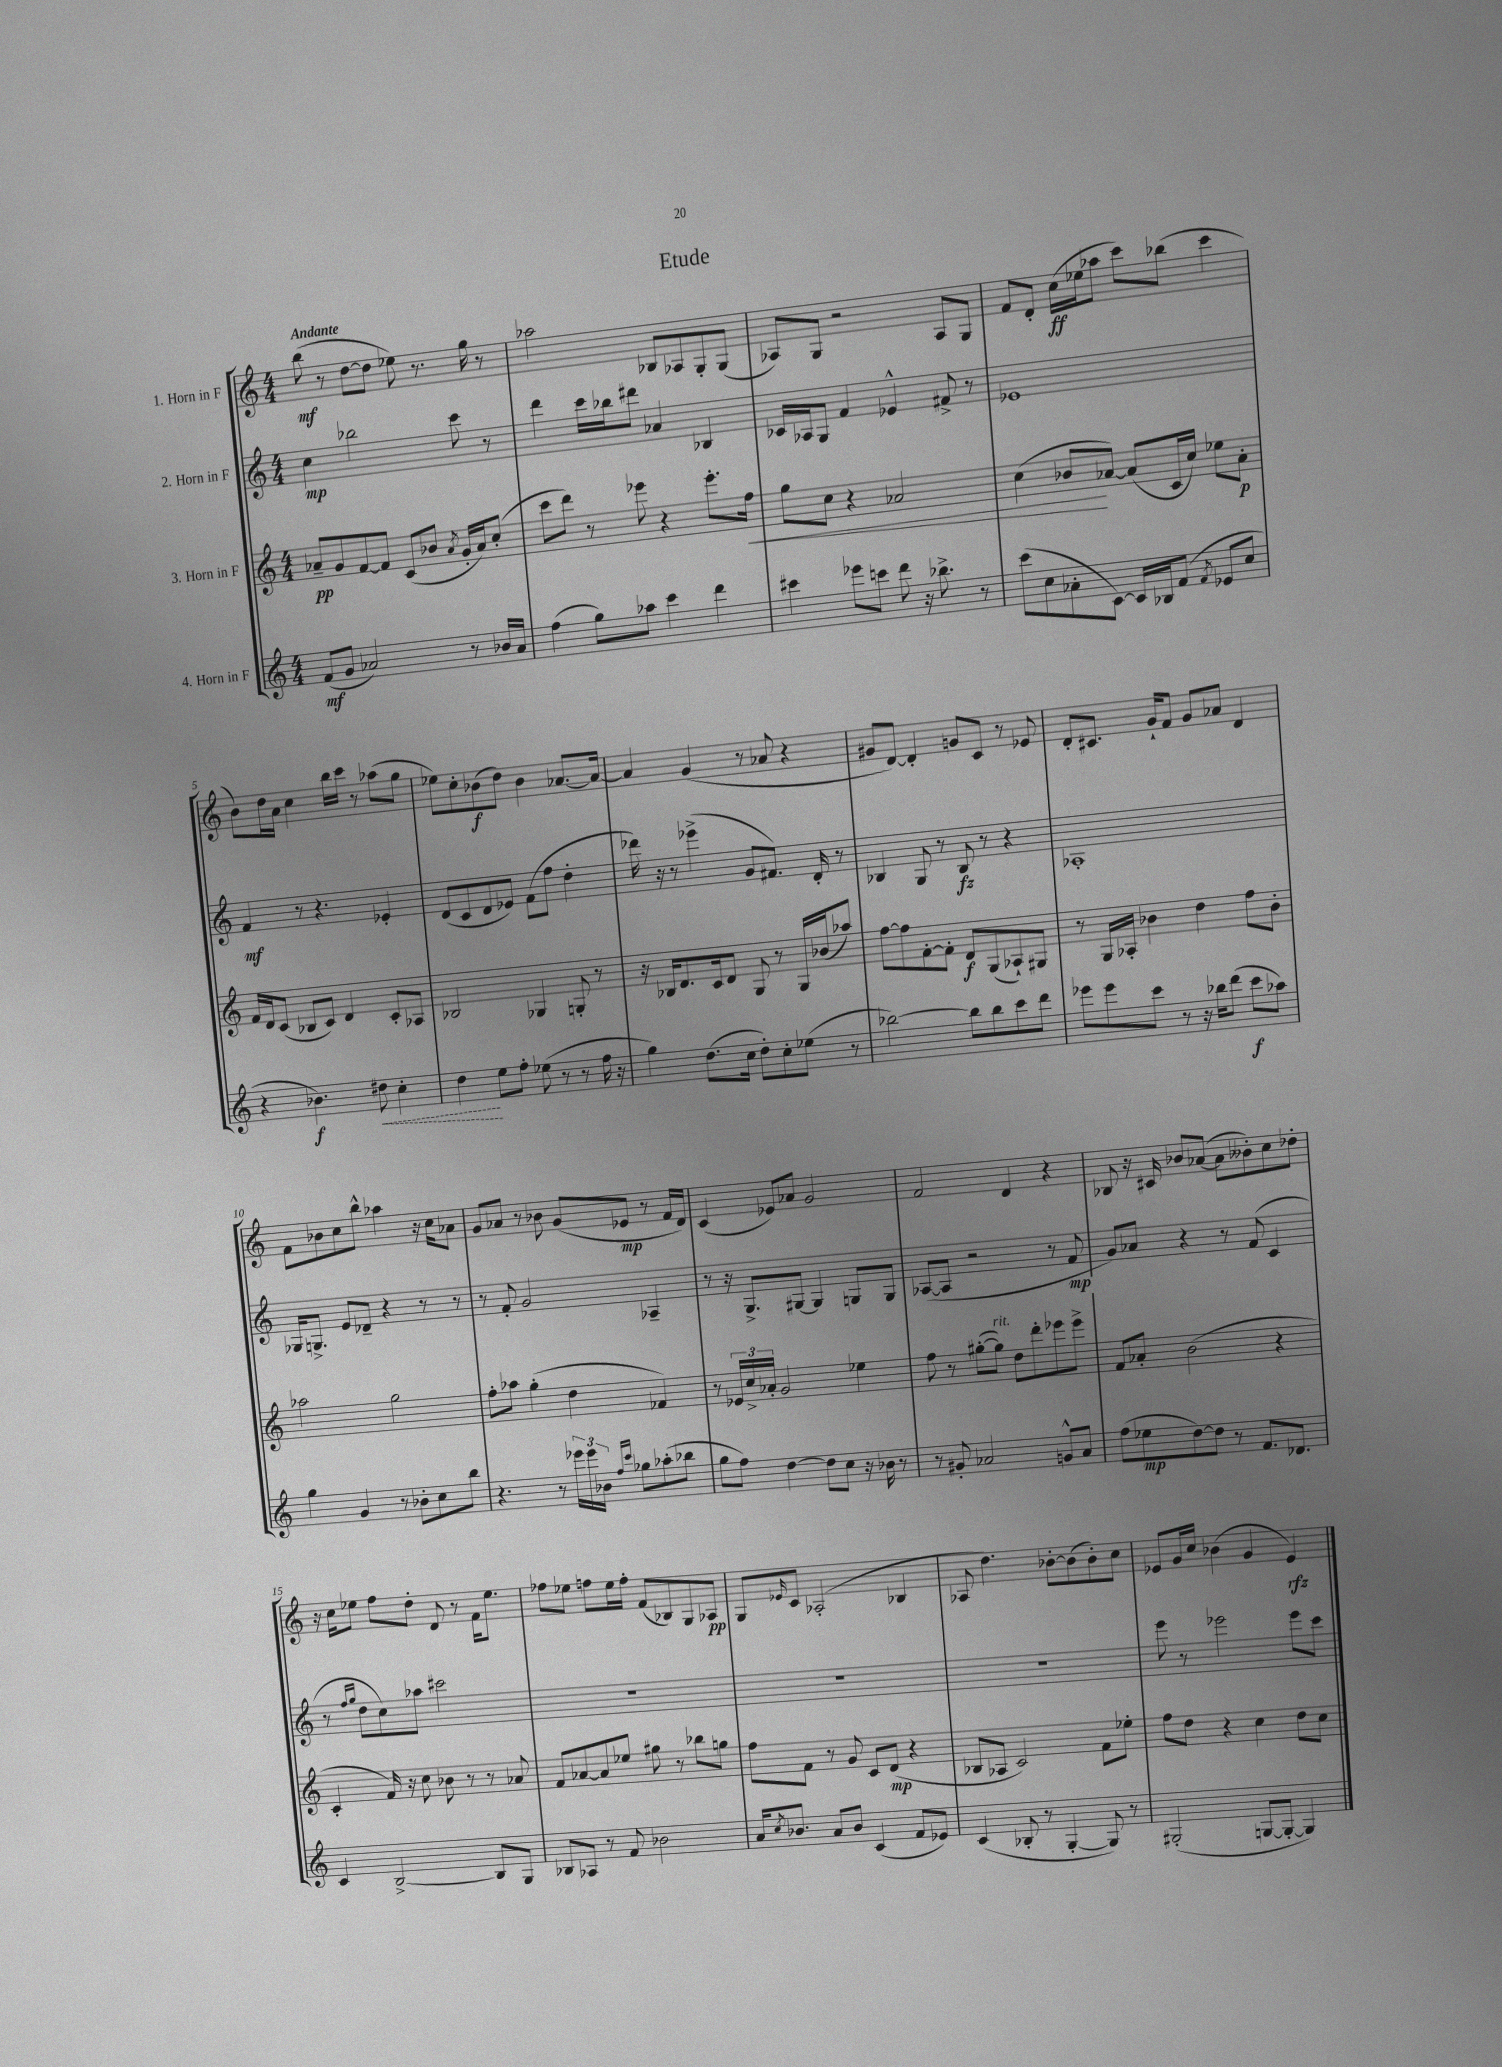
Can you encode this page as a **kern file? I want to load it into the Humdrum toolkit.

**kern	**dynam	**kern	**dynam	**kern	**dynam	**kern	**dynam
*part4	*part4	*part3	*part3	*part2	*part2	*part1	*part1
*staff4	*staff4	*staff3	*staff3	*staff2	*staff2	*staff1	*staff1
*I"4. Horn in F	*	*I"3. Horn in F	*	*I"2. Horn in F	*	*I"1. Horn in F	*
*clefG2	*	*clefG2	*	*clefG2	*	*clefG2	*
*k[]	*	*k[]	*	*k[]	*	*k[]	*
*M4/4	*	*M4/4	*	*M4/4	*	*M4/4	*
=1	=1	=1	=1	=1	=1	=1	=1
!	!	!	!	!	!	!LO:TX:a:B:t=Andante	!
(8f/L	mf	8a-X~/L	pp	4cc\	mp	(8bb\	mf
8g/J	.	8g/	.	.	.	8r	.
2a-X/)	.	[8f/	.	2bb-X\	.	[8dd\L	.
.	.	8f/J]	.	.	.	8dd\J]	.
.	.	(8c/L	.	.	.	8ee-X\)	.
.	.	8b-X/J	.	.	.	8.r	.
.	.	8qa-/	.	.	.	.	.
8r	.	16g'/LL	.	8ccc\	.	.	.
.	.	16a-/J)	.	.	.	16gg\	.
16b-X/LL	.	(8cc'/J	.	8r	.	8r	.
16a-/JJ	.	.	.	.	.	.	.
=2	=2	=2	=2	=2	=2	=2	=2
(4ff\	.	8ccc\L	.	4ddd\	.	2aa-X\	.
.	.	8ddd\J)	.	.	.	.	.
8gg\L)	.	8r	.	16ccc\LL	.	.	.
.	.	.	.	16bb-X\J	.	.	.
8aa-X\J	.	8eee-X\	.	8ddd#X\J	.	.	.
4ccc\	.	4r	.	4a-X/	.	8B-X/L	.
.	.	.	.	.	.	8A-X/	.
4ddd\	.	8.eee-'\L	.	4B-X/	.	8G'/	.
.	.	.	.	.	.	(8G/J	.
!	!	!	!LO:HP:b	!	!	!	!
.	.	16ff\Jk	<	.	.	.	.
=3	=3	=3	=3	=3	=3	=3	=3
4ccc#X\	.	8gg\L	.	16c-X/LL	.	8A-X/L)	.
.	.	.	.	16A-X/J	.	.	.
.	.	8cc\J	.	8G/J	.	8G/J	.
8eee-X\L	.	4r	.	4f/	.	2r	.
8cccn\J	.	.	.	.	.	.	.
8ddd\	.	2a-X/	.	4e-X^^/	.	.	.
16r	.	.	.	.	.	.	.
8.bb-X^\	.	.	.	.	.	.	.
.	.	.	.	8f#X^/	.	8A-/L	.
8r	.	.	.	8r	.	8G/J	.
=4	=4	=4	=4	=4	=4	=4	=4
(8ccc\L	.	(4cc\	.	1e-X	.	8f/L	.
8cc\	.	.	.	.	.	8d'/J	.
8a-X'\	.	8b-X/L	.	.	.	(16cc\LL	ff
.	.	.	.	.	.	16ee-X\J	.
[8c\J)	.	[8a-X/J)	[	.	.	8aa-X\J	.
16c/LL]	.	(8a-/L]	.	.	.	8ccc\L)	.
16B-X/J	.	.	.	.	.	.	.
(8f/J	.	16c/L	.	.	.	(8bb-X\J	.
.	.	16cc/JJ)	.	.	.	.	.
8qf/	.	.	.	.	.	.	.
8e-X/L	.	8ee-X\L	.	.	.	4ccc\	.
8cc/J	.	8a-'\J	p	.	.	.	.
!!LO:LB:g=z
=5	=5	=5	=5	=5	=5	=5	=5
4r	.	16f/LL	.	4f/	mf	8b\L)	.
.	.	16d/J	.	.	.	.	.
.	.	(8c/J	.	.	.	16dd\L	.
.	.	.	.	.	.	16a\JJ	.
4.b-X\)	f	8B-X/L	.	8r	.	4cc\	.
.	.	8c/J)	.	4.r	.	.	.
.	.	4d/	.	.	.	16bb\LL	.
.	.	.	.	.	.	16ccc\JJ	.
!	!LO:HP:b	!	!	!	!	!	!
8dd#X\	<	.	.	.	.	8r	.
4cc'\	.	8c'/L	.	4e-X'/	.	(8aa-X\L	.
.	.	8A-X/J	.	.	.	8gg\J	.
=6	=6	=6	=6	=6	=6	=6	=6
4dd\	.	2B-X/	.	(8d/L	.	8ee-X\L)	.
.	.	.	.	8c/	.	8cc'\	.
8ee\L	[	.	.	8d/	.	(8b-X\	f
8ff'\J	.	.	.	8e-X/J)	.	8dd\J)	.
(8ee-X\	.	4G-X/	.	(8f\L	.	4b-\	.
8r	.	.	.	8ff\J	.	.	.
8r	.	8Gn'/	.	4dd'\	.	[8.a-X/L	.
16ff\	.	8r	.	.	.	.	.
16r	.	.	.	.	.	16a-/Jk_	.
=7	=7	=7	=7	=7	=7	=7	=7
4gg\)	.	16r	.	16ddd-X\)	.	4a-/]	.
.	.	16B-X/KL	.	16r	.	.	.
.	.	8.d/	.	8r	.	.	.
(8.dd\L	.	.	.	(4eee-X^\	.	(4g/	.
.	.	16c/k	.	.	.	.	.
.	.	8d/J	.	.	.	.	.
16cc\Jk	.	.	.	.	.	.	.
8dd'\L)	.	8G/	.	8g/L	.	8r	.
8cc'\	.	8r	.	8.f#X/J)	.	8a-X/	.
(8ee-X\J	.	16G/LL	.	.	.	4r	.
.	.	(16b-X/J	.	16d'/	.	.	.
8r	.	8aa-X/J)	.	8r	.	.	.
=8	=8	=8	=8	=8	=8	=8	=8
[2bb-X\)	.	[8ff\L	.	4B-X/	.	8g#X/L	.
.	.	8ff\]	.	.	.	[8d/J)	.
.	.	[8f'\	.	8G/	.	4d'/]	.
.	.	8f'\J]	.	8r	.	.	.
8bb-\L]	.	8d/L	f	8B-/	fz	8gn/L	.
8bb-\	.	(8G/	.	8r	.	8c/J	.
8ccc\	.	8A-X`/)	.	4r	.	8r	.
8ddd\J	.	8G#X/J	.	.	.	8e-X/	.
=9	=9	=9	=9	=9	=9	=9	=9
8eee-X\L	.	8r	.	1A-X'	.	8d'/L	.
8eee-\	.	16G/LL	.	.	.	8.c#X/J	.
.	.	16A-X'/JJ	.	.	.	.	.
8ccc\J	.	4b-X\	.	.	.	.	.
.	.	.	.	.	.	16g`/KL	.
8r	.	.	.	.	.	8f/J	.
16r	.	4dd\	.	.	.	8g/L	.
16bb-X\KL	.	.	.	.	.	.	.
(8ddd\J	.	.	.	.	.	8a-X/J	.
8ccc\L	f	8ff\L	.	.	.	4d/	.
8aa-X\J)	.	8b-'\J	.	.	.	.	.
!!LO:LB:g=z
=10	=10	=10	=10	=10	=10	=10	=10
4gg\	.	2aa-X\	.	16G-X/KL	.	8f\L	.
.	.	.	.	8.Gn^/J	.	.	.
.	.	.	.	.	.	8b-X\	.
4g/	.	.	.	8e/L	.	8cc\	.
.	.	.	.	8d-X~/J	.	8bb^^\J	.
8r	.	2gg\	.	4r	.	4aa-X\	.
8b-X'\L	.	.	.	.	.	.	.
8cc\	.	.	.	8r	.	16r	.
.	.	.	.	.	.	16cc\KL	.
8bb\J	.	.	.	8r	.	8a-X\J	.
=11	=11	=11	=11	=11	=11	=11	=11
4.r	.	8ff'\L	.	8r	.	8g/L	.
.	.	8aa-X\J	.	8f'/	.	8a-X/J	.
.	.	(4gg'\	.	2g/	.	8r	.
8r	.	.	.	.	.	8b-X\	.
24eee-X\LL	.	4dd\	.	.	.	(8g/L	.
24eee-\	.	.	.	.	.	.	.
24b-X\JJ	.	.	.	.	.	.	.
16qqff/LL	.	.	.	.	.	.	.
16qqccc/JJ	.	.	.	.	.	.	.
8gg-X\L	.	.	.	.	.	8e-X/J	mp
(8aa-X'\	.	4f-X/)	.	4A-X~/	.	8r	.
8bb-X\J	.	.	.	.	.	16f/LL	.
.	.	.	.	.	.	16d/JJ)	.
=12	=12	=12	=12	=12	=12	=12	=12
8gg\L	.	8r	.	8r	.	(4c/	.
8ff\J)	.	24e-X/LL	.	16r	.	.	.
.	.	24cc^/	.	.	.	.	.
.	.	.	.	8.G^/L	.	.	.
.	.	24a-X'/JJ	.	.	.	.	.
[4dd\	.	2g/	.	.	.	8e-X/L)	.
.	.	.	.	[8G#X/J	.	8a-X/J	.
8dd\L]	.	.	.	4G#/]	.	2g/	.
8cc\J	.	.	.	.	.	.	.
16r	.	4ee-X\	.	8Gn/L	.	.	.
16b-X\	.	.	.	.	.	.	.
8r	.	.	.	8G/J	.	.	.
=13	=13	=13	=13	=13	=13	=13	=13
8r	.	8ff\	.	([8A-X/L	.	2f/	.
8g#X'/	.	8r	.	8A-/J]	.	.	.
2a-X/	.	([8gg#X'\L	.	2r	.	.	.
!	!	!LO:TX:a:i:t=rit.	!	!	!	!	!
.	.	8gg#\J])	.	.	.	.	.
.	.	8dd\L	.	.	.	4d/	.
.	.	8ddd'\	.	.	.	.	.
8gn^^/L	.	8eee-X\	.	8r	.	4r	.
8a-/J	.	8eee-^\J	.	8f/	mp	.	.
=14	=14	=14	=14	=14	=14	=14	=14
(8ff\L	.	8f/L	.	8g/L)	.	8B-X/	.
8ee-X\	mp	8a-X'/J	.	8a-X/J	.	16r	.
.	.	.	.	.	.	16c#X/	.
[8dd\)	.	(2b\	.	4r	.	8b-X/L	.
8dd\J]	.	.	.	.	.	([8a-X/J	.
8r	.	.	.	8r	.	8a-\L]	.
8.f/L	.	.	.	(8f/	.	8b--X'\)	.
.	.	4r	.	4c/	.	8cc\	.
8.d-X/J	.	.	.	.	.	.	.
.	.	.	.	.	.	8dd-X'\J	.
!!LO:LB:g=z
=15	=15	=15	=15	=15	=15	=15	=15
4c/	.	4c'/	.	8r	.	16r	.
.	.	.	.	.	.	16cc\KL	.
.	.	.	.	16qqff/LL	.	.	.
.	.	.	.	16qqgg/JJ	.	.	.
.	.	.	.	8dd\L	.	8ee-X\J	.
[2B^/	.	16f/)	.	8cc\)	.	8ff\L	.
.	.	16r	.	.	.	.	.
.	.	8cc\	.	8aa-X\J	.	8dd'\J	.
.	.	8b-X\	.	2ccc#X\	.	8d/	.
.	.	8r	.	.	.	8r	.
8B/L]	.	8r	.	.	.	16f\KL	.
.	.	.	.	.	.	8.ee-\J	.
8G/J	.	8a-X/	.	.	.	.	.
=16	=16	=16	=16	=16	=16	=16	=16
8B-X/L	.	8f/L	.	1r	.	8ff-X\L	.
8A-X/J	.	[8a-X/	.	.	.	8ee-X\J	.
8r	.	8a-/]	.	.	.	8ffn\L	.
8f/	.	8ee-X/J	.	.	.	16ee-\L	.
.	.	.	.	.	.	16ff'\JJ	.
2b-X\	.	8gg#X\	.	.	.	(8f/L	.
.	.	8r	.	.	.	8B-X/)	.
.	.	8bb-X\L	.	.	.	8G/	.
.	.	8ggn\J	.	.	.	8A-X/J	pp
=17	=17	=17	=17	=17	=17	=17	=17
16a/KL	.	8ff\L	.	1r	.	8G/L	.
8qcc/	.	.	.	.	.	.	.
8.b-X/J	.	.	.	.	.	.	.
.	.	.	.	.	.	16qqe-X/	.
.	.	8f\J	.	.	.	8c/J	.
8a/L	.	8r	.	.	.	(2A-X'/	.
8b-/J	.	8g/	.	.	.	.	.
(4c/	.	8c/L	.	.	.	.	.
.	.	(8d/J	mp	.	.	.	.
8f/L	.	4r	.	.	.	4B-X/	.
8e-X/J)	.	.	.	.	.	.	.
=18	=18	=18	=18	=18	=18	=18	=18
(4c/	.	8B-X/L	.	1r	.	8A-X/	.
.	.	8A-X/J	.	.	.	4.dd\)	.
8B-X'/	.	2c/)	.	.	.	.	.
8r	.	.	.	.	.	.	.
[4G'/	.	.	.	.	.	[8b-X'\L	.
.	.	.	.	.	.	(8b-\]	.
8G/])	.	8f\L	.	.	.	8b-'\)	.
8r	.	8ee-X'\J	.	.	.	8cc\J	.
=19	=19	=19	=19	=19	=19	=19	=19
(2G#X'/	.	8ff\L	.	8eee\	.	8e-X/L	.
.	.	8dd\J	.	8r	.	16g/L	.
.	.	.	.	.	.	16cc/JJ	.
.	.	4r	.	2eee-X\	.	(4b-X\	.
[8Gn/L	.	4cc\	.	.	.	4g/	.
8G'/J_	.	.	.	.	.	.	.
4G/])	.	8dd\L	.	8eee-\L	.	4e-/)	rfz
.	.	8cc\J	.	8ccc\J	.	.	.
==	==	==	==	==	==	==	==
*-	*-	*-	*-	*-	*-	*-	*-
